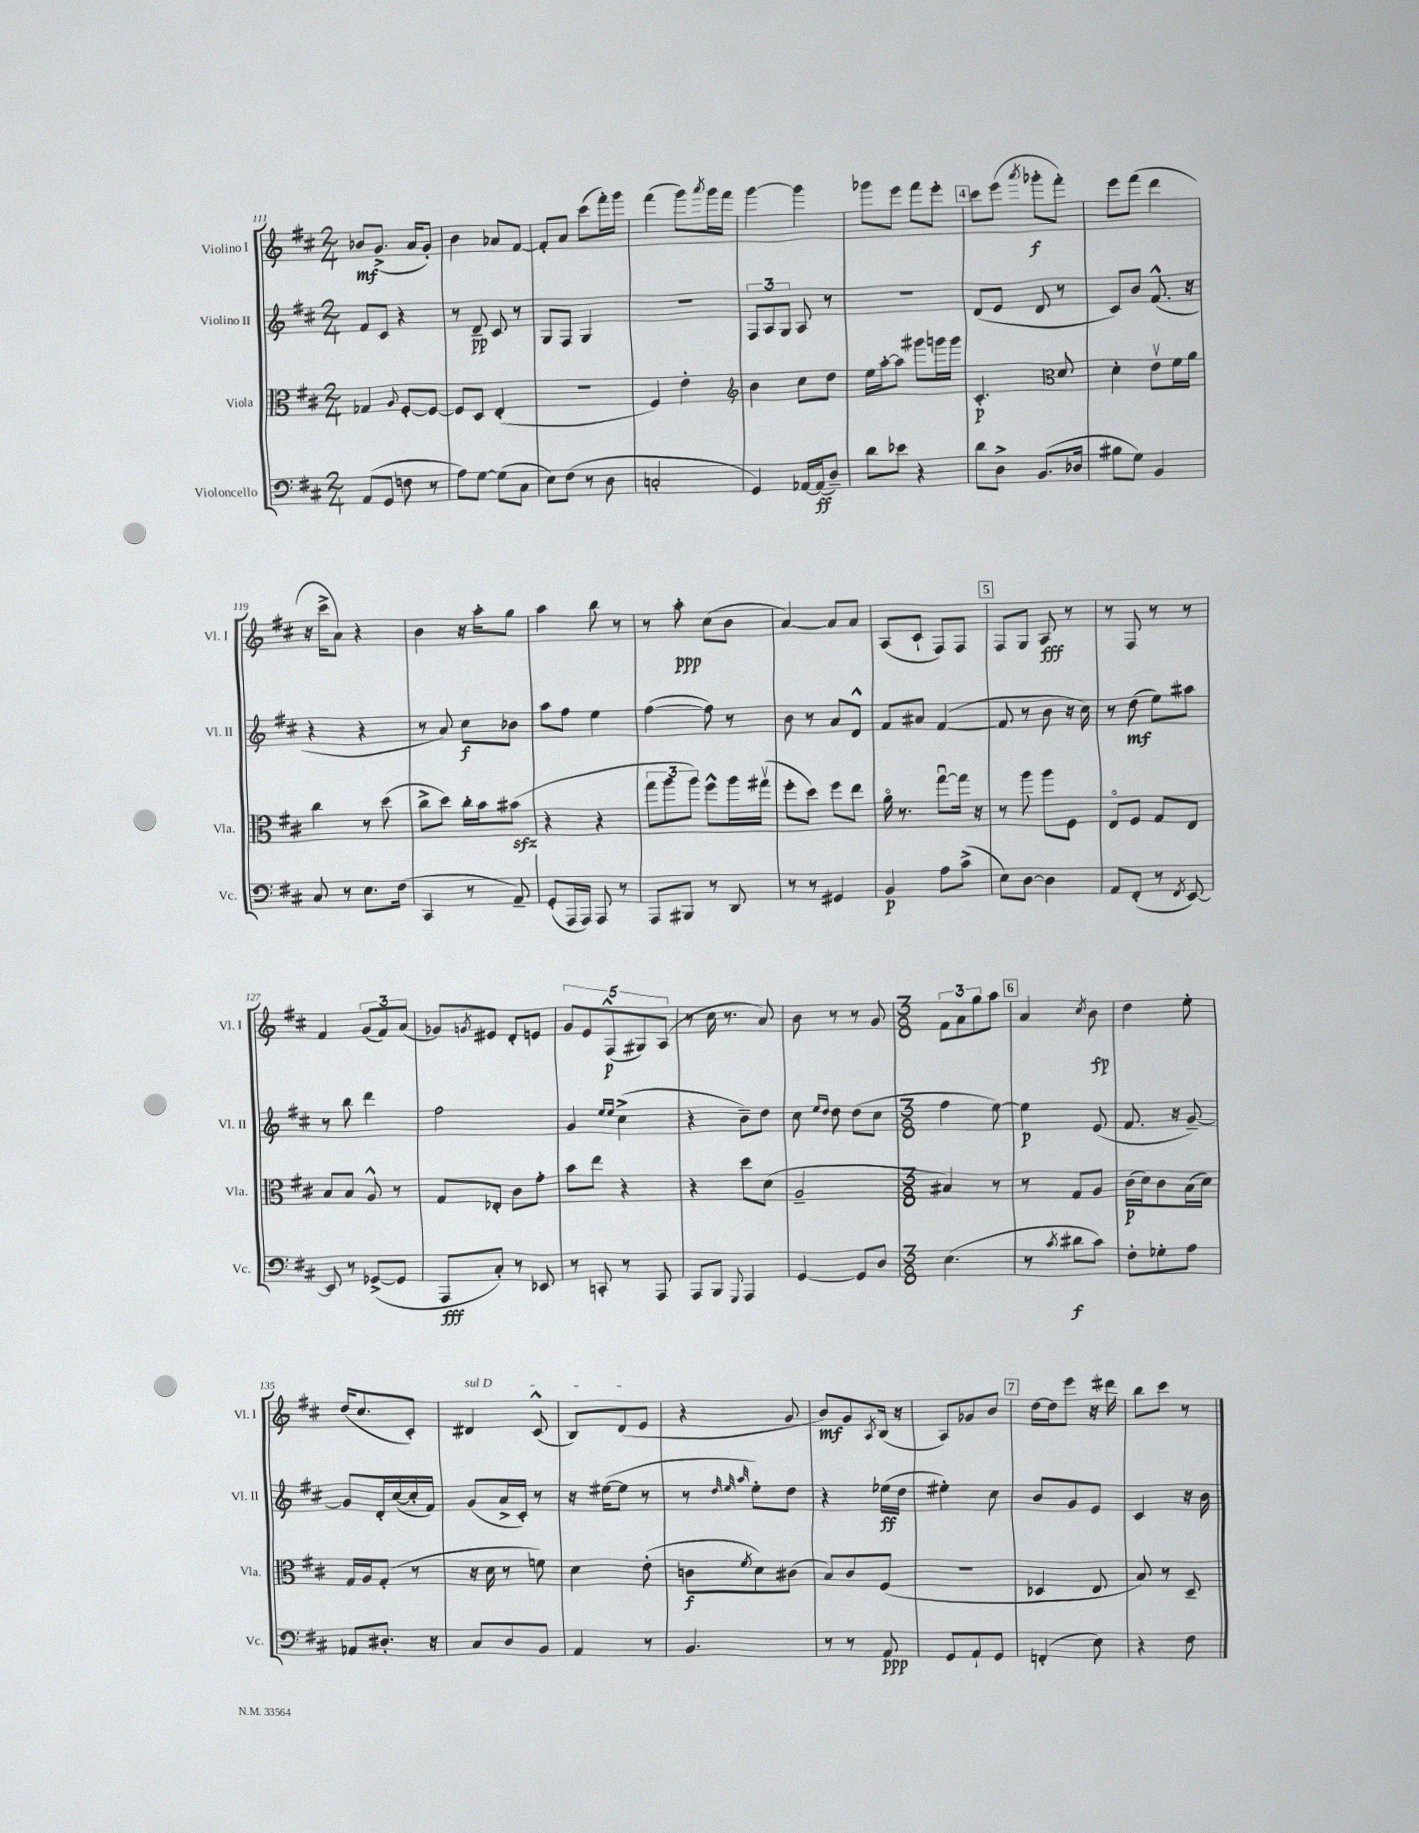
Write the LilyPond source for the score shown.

<<
\new StaffGroup <<
\new Staff = "s0" \with { instrumentName = "Violino I" shortInstrumentName = "Vl. I" } {
    \clef treble \key d \major \numericTimeSignature \time 2/4
    bes'8\mf g'8.->( a'16 g'8-.) |
    b'4 aes'8 fis'8~ |
    fis'8-. a'8 cis'''8( fis'''16-.) g'''16 |
    fis'''4( g'''8) \acciaccatura { a'''8 } g'''16 fis'''16 |
    g'''4~ g'''4 |
    ges'''8 e'''8 fis'''8 e'''8-. |
    \mark \markup { \box "4" } cis'''8 e'''8( \acciaccatura { a'''8 } ges'''8-.\f fis'''8-.) |
    e'''8 fis'''8( d'''4 |
    r16 cis'''16-> a'8) r4 |
    b'4 r16 a''16-. g''8 |
    a''4 b''8 r8 |
    r8 a''8-.\ppp cis''8( b'8 |
    a'4~) a'8 a'8 |
    a8( cis'8-! fis8) fis8 |
    \mark \markup { \box "5" } fis8 g8 a8\fff r8 |
    r8 fis8 r8 r8 |
    fis'4 \tuplet 3/2 { g'8( fis'8) a'8( } |
    ges'8) \acciaccatura { g'8 } eis'8 d'8-. e'8 |
    \tuplet 5/4 { g'8 e'8 fis8-^\p( gis8) a8( } |
    r8 cis''16 r8. a'8) |
    b'8 r8 r8 g'8 |
    \numericTimeSignature \time 3/8 \tuplet 3/2 { fis'8 a'8 g''8 } a''8 |
    \mark \markup { \box "6" } a'4 \acciaccatura { cis''8 } b'8\fp |
    d''4 e''8-. |
    d''16( cis''8. cis'8-.) |
    \once \override TextSpanner.bound-details.left.text = \markup { \italic "sul D" } dis'4\startTextSpan cis'8-^( |
    b8) d'8( e'8\stopTextSpan |
    r4 g'8 |
    b'8\mf) g'8 \acciaccatura { a8 } b16( r16 |
    a8) ges'8 b'8 |
    \mark \markup { \box "7" } d''16~ d''16 e'''8 r16 dis'''16 |
    b''8 cis'''8 r8 \bar "|." |
}
\new Staff = "s1" \with { instrumentName = "Violino II" shortInstrumentName = "Vl. II" } {
    \clef treble \key d \major \numericTimeSignature \time 2/4
    fis'8 cis'8 r4 |
    r8 d'8--\pp cis'8 r8 |
    g8 fis8 g4 |
    R2 |
    \tuplet 3/2 { fis8 a8 g8 } a8 r8 |
    R2 |
    \mark \markup { \box "4" } d'8( e'8 d'8 r8 |
    cis'8) b'8 fis'8.-^( r16 |
    r4 r4 |
    r8 a'8) cis''8\f bes'8 |
    a''8 fis''8 e''4 |
    fis''4~( fis''8) r8 |
    b'8 r8 a'8 d'8-^ |
    fis'8 ais'8 fis'4~( |
    \mark \markup { \box "5" } fis'8 r8 b'8 r16 cis''16) |
    r8 d''8\mf( e''8) ais''8 |
    r8 b''8 d'''4 |
    fis''2 |
    g'4 \grace { e''16 e''16 } cis''4->( |
    r4 b'8--) d''8 |
    cis''8 \grace { e''16 d''16 } d''8 d''8( cis''8 |
    \numericTimeSignature \time 3/8 fis''4 e''8~) |
    \mark \markup { \box "6" } e''4\p e'8( |
    fis'8. r16 g'8~--) |
    g'8 d'16-. cis''16~( cis''16-. fis'16) |
    g'8( a'16-> cis'16-.) r8 |
    r16 eis''16~( eis''8 r8 |
    r8 \grace { d''32 e''32 a''32 } e''8-.) d''8 |
    r4 ees''16\ff( d''16 |
    eis''4-.) cis''8 |
    \mark \markup { \box "7" } b'8 g'8 e'8 |
    cis'4 r16 b'16 \bar "|." |
}
\new Staff = "s2" \with { instrumentName = "Viola" shortInstrumentName = "Vla." } {
    \clef alto \key d \major \numericTimeSignature \time 2/4
    ges4 \appoggiatura { a8 } fis8~-. fis8~ |
    fis8 d8 e4-.( |
    R2 |
    fis4) e'4-. |
    \clef treble b'4 cis''8 d''8 |
    e''16 a''16~-. a''8 gis'''8 g'''16 g'''16 |
    \mark \markup { \box "4" } cis'4.-.\p d'8 |
    \clef alto d'4-. e'8\upbow fis'16 a'16 |
    cis''4 r8 d''8( |
    cis''8-> d''8) cis''16-. b'16 bis'8\sfz( |
    r4 r4 |
    \tuplet 3/2 { g''8 a''8 a''8) } fis''8-^ a''16 gis''16\upbow( |
    fis''8-. d''8) fis''8 e''8 |
    a'16\flageolet r8. g''8~\downbow g''16 r16 |
    \mark \markup { \box "5" } r8 a''8 a''8 fis8 |
    e8\flageolet fis8 g8 e8 |
    b8 b8 a8-^ r8 |
    g8 ees8-. cis'8 g'8-. |
    b'8 e''8 r4 |
    r4 d''8 d'8( |
    a2-- |
    \numericTimeSignature \time 3/8 bis4) r8 |
    \mark \markup { \box "6" } r8 g8 a8 |
    cis'16\p( d'16) cis'8 b16( d'16) |
    g16 a16 g8-.( r8 |
    r16 d'16 r8 f'8) |
    d'4 e'8-.( |
    c'8\f \acciaccatura { fis'8 } d'8) cis'8( |
    b8) cis'8 fis8( |
    R4. |
    \mark \markup { \box "7" } des4 e8 |
    b8) r8 d8-- \bar "|." |
}
\new Staff = "s3" \with { instrumentName = "Violoncello" shortInstrumentName = "Vc." } {
    \clef bass \key d \major \numericTimeSignature \time 2/4
    a,8( g,8 f8 r8 |
    a8) g8~ g8( cis8 |
    e8) fis8( r8 d8 |
    c2-. |
    g,4) aes,16~ aes,16\ff( d8--) |
    d'8 ees'8 r4 |
    \mark \markup { \box "4" } d'8 d8-> b,8.( des16 |
    bis8 g8) b,4 |
    cis8 r8 e8. fis16( |
    cis,4 r8 a,8--) |
    g,8-.( a,,16 a,,16) a,,8 r8 |
    a,,8 bis,,8 r8 d,8 |
    r8 r8 gis,4 |
    b,4\p a8 cis'8->( |
    \mark \markup { \box "5" } e8) d8~ d4 |
    a,8 fis,8-.( r8 \acciaccatura { fis,8 } e,8~) |
    e,8 r8 ges,8~->( ges,8 |
    a,,8\fff cis8-.) r8 ees,8 |
    r8 c,8-. r8 a,,8 |
    a,,8 b,,8 \appoggiatura { g,,8 } a,,4 |
    g,4~ g,8 d8 |
    \numericTimeSignature \time 3/8 e4.( |
    \mark \markup { \box "6" } r8 \acciaccatura { cis'8 } dis'8\f cis'8) |
    fis8-. ges8-. a8 |
    aes,8 dis8.-. r16 |
    cis8 d8 b,8 |
    a,4 r8 |
    b,4. |
    r8 r8 a,8\ppp |
    g,8 a,8-! g,8 |
    \mark \markup { \box "7" } f,4-.( e8) |
    r4 fis8 \bar "|." |
}
>>
>>
\layout { \context { \Score currentBarNumber = #111 } }
